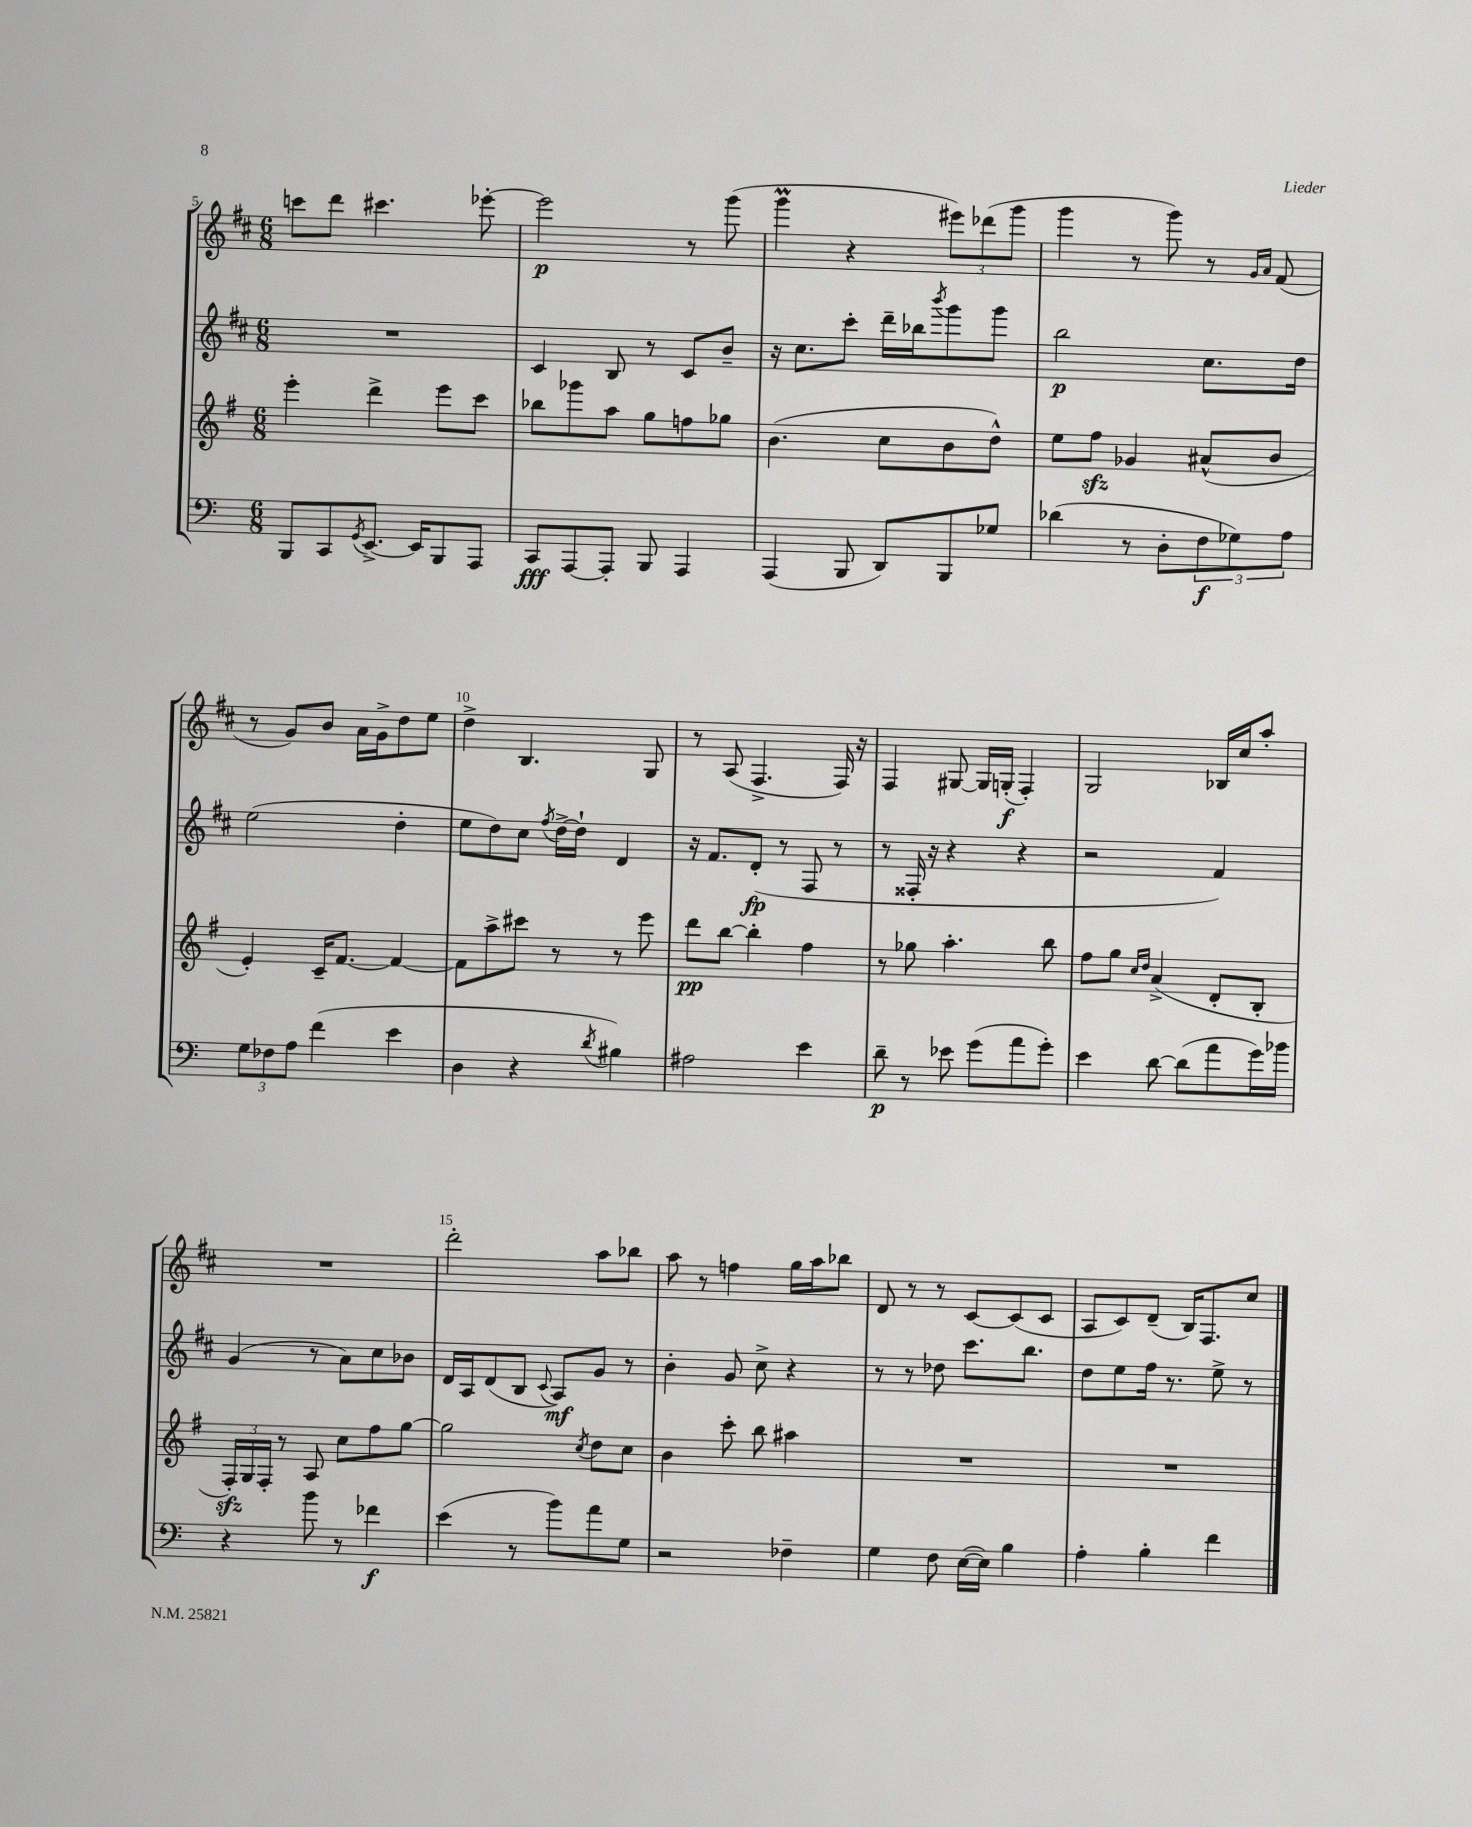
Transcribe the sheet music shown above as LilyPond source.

<<
\new StaffGroup <<
\new Staff = "s0" {
    \clef treble \key d \major \numericTimeSignature \time 6/8
    c'''8 d'''8 cis'''4. ees'''8~-. |
    ees'''2\p r8 g'''8( |
    g'''4\prall r4 \tuplet 3/2 { eis'''8) des'''8( g'''8 } |
    g'''4 r8 g'''8) r8 \grace { g'16 a'16 } fis'8( |
    r8 g'8) b'8 a'16 g'16-> d''8 e''8 |
    d''4-> b4. g8 |
    r8 a8( fis4.-> fis16) r16 |
    fis4 gis8~ gis16 g16-.\f( fis4-.) |
    g2 bes16 cis''16 a''8-. |
    R2. |
    d'''2-. a''8 bes''8 |
    a''8 r8 f''4 g''16 a''16 bes''8 |
    d'8 r8 r8 cis'8~ cis'8( cis'8 |
    a8 cis'8) d'8--( b16) fis8. cis''8 \bar "|." |
}
\new Staff = "s1" {
    \clef treble \key d \major \numericTimeSignature \time 6/8
    R2. |
    cis'4 b8 r8 cis'8 b'8-- |
    r16 cis''8. cis'''8-. d'''16-- bes''16 \acciaccatura { b'''8 } g'''8 g'''8 |
    b''2\p cis''8. d''16 |
    e''2( d''4-. |
    e''8 d''8) cis''8 \acciaccatura { fis''8 } d''16~-> d''16-! d'4 |
    r16 fis'8. d'8-.\fp( r8 fis8 r8 |
    r8 fisis16-. r16 r4 r4 |
    r2 fis'4) |
    g'4( r8 a'8) cis''8 bes'8 |
    d'16 a16 d'8( b8 \appoggiatura { cis'8 } a8\mf) g'8 r8 |
    b'4-. g'8 cis''8-> r4 |
    r8 r8 des''8 cis'''8. b''8. |
    d''8 e''8 fis''16 r8. e''8-> r8 \bar "|." |
}
\new Staff = "s2" {
    \clef treble \key g \major \numericTimeSignature \time 6/8
    e'''4-. d'''4-> e'''8 c'''8 |
    bes''8 ges'''8 a''8 g''8 f''8 ges''8 |
    b'4.( c''8 b'8 d''8-^) |
    e''8 fis''8\sfz ges'4 ais'8-^( b'8 |
    e'4-.) c'16-- fis'8.~ fis'4~ |
    fis'8 a''8-> cis'''8 r8 r8 e'''8 |
    d'''8\pp b''8~ b''4-. fis''4 |
    r8 ges''8 a''4.-. b''8 |
    fis''8 g''8 \grace { c''16 d''16 } a'4->( d'8-. b8-. |
    \tuplet 3/2 { fis16-.\sfz) g16 fis16-. } r8 a8 c''8 fis''8 g''8~ |
    g''2 \acciaccatura { c''8 } d''8 c''8 |
    b'4 c'''8-. b''8 ais''4 |
    R2. |
    R2. \bar "|." |
}
\new Staff = "s3" {
    \clef bass \key c \major \numericTimeSignature \time 6/8
    b,,8 c,8 \acciaccatura { g,8 } e,8.~-> e,16 b,,8 a,,8 |
    c,8\fff a,,8~ a,,8-. b,,8 a,,4 |
    a,,4( b,,8 d,8) b,,8 ges8 |
    des'4( r8 d8-. \tuplet 3/2 { f8\f ges8) a8 } |
    \tuplet 3/2 { g8 fes8 a8 } f'4( e'4 |
    d4 r4 \acciaccatura { d'8 } bis4) |
    ais2 e'4 |
    d'8--\p r8 ees'8 g'8( a'8 g'8-.) |
    e'4 d'8~ d'8( a'8 g'16) bes'16 |
    r4 b'8 r8 fes'4\f |
    e'4( r8 b'8) a'8 g8 |
    r2 fes4-- |
    g4 f8 e16~( e16) b4 |
    a4-. b4-. f'4 \bar "|." |
}
>>
>>
\layout { \context { \Score currentBarNumber = #5 \override BarNumber.break-visibility = ##(#f #t #t) barNumberVisibility = #(every-nth-bar-number-visible 5) } }
